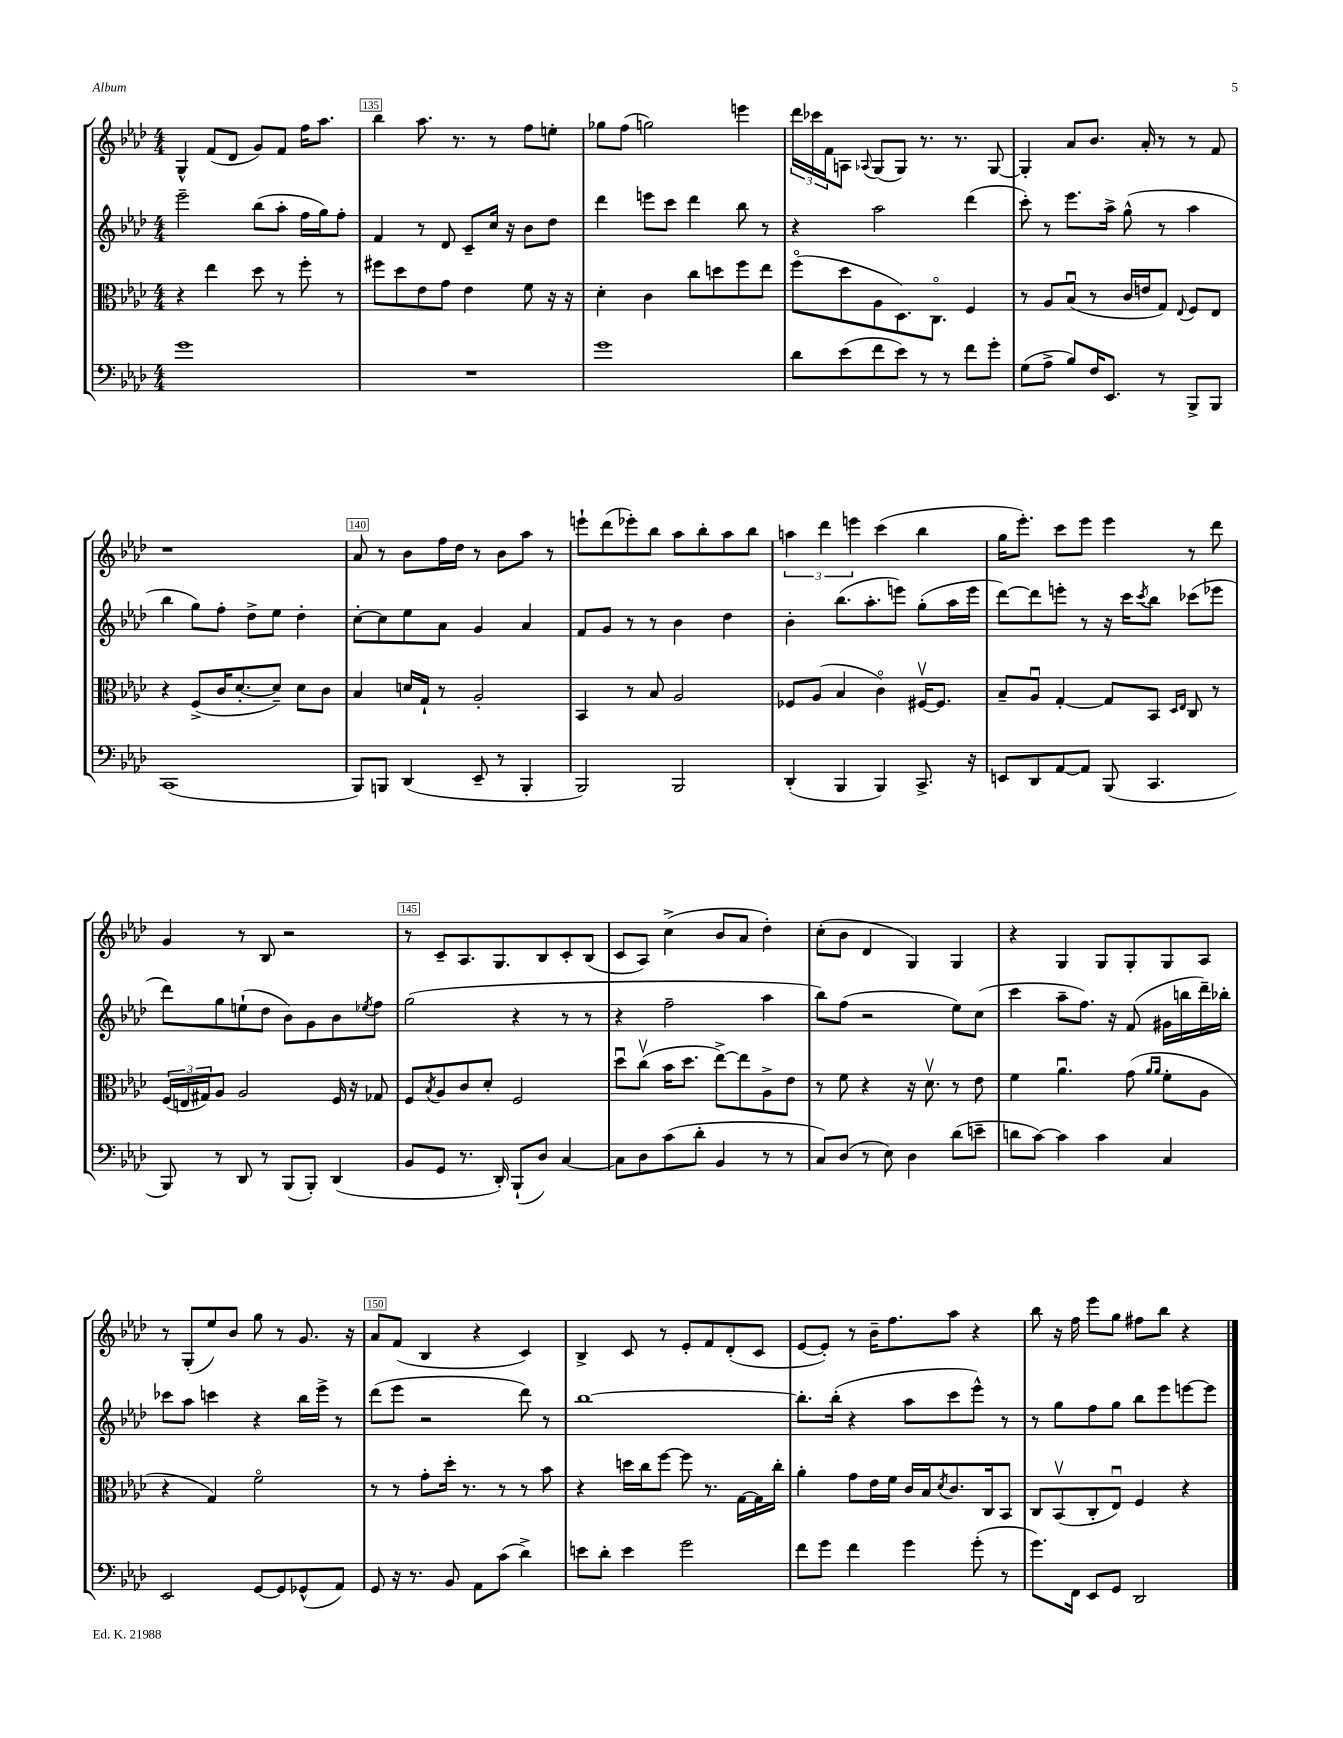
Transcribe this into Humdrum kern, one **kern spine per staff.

**kern	**kern	**kern	**kern
*staff4	*staff3	*staff2	*staff1
*clefF4	*clefC3	*clefG2	*clefG2
*k[b-e-a-d-]	*k[b-e-a-d-]	*k[b-e-a-d-]	*k[b-e-a-d-]
*M4/4	*M4/4	*M4/4	*M4/4
1g	4r	2eee-~	4G^^
.	4ee-	.	(8f
.	.	.	8d-
.	8dd-	(8bb-	8g)
.	8r	8aa-'	8f
.	8ff'	16ff	16ff
.	.	16gg)	8.aa-
.	8r	8ff'	.
=	=	=	=
1r	8ff#	4f	4bb-
.	8dd-	.	.
.	8e-	8r	8.aa-
.	8g	8d-	.
.	.	.	8.r
.	4e-	8c~	.
.	.	16cc	8r
.	.	16r	.
.	8f	8b-	8ff
.	16r	8dd-	8ee'
.	16r	.	.
=	=	=	=
1g	4d-'	4ddd-	8gg-
.	.	.	(8ff
.	4c	8eee	2gg)
.	.	8ccc	.
.	8cc	4ddd-	.
.	8dd	.	.
.	8ff	8bb-	4eee
.	8ee-	8r	.
=	=	=	=
8d-	(8ffo	4r	24ddd-
.	.	.	24ccc-
.	.	.	24f
(8e-	8dd-	.	8A
.	.	.	8qqA-
8f	8A-	2aa-	(8G
8e-)	8.D-)	.	8G)
8r	.	.	8.r
.	8.Co	.	.
8r	.	.	.
.	.	.	8.r
8f	4F	(4ddd-	.
8g'	.	.	[8G
=	=	=	=
(8G	8r	8ccc')	4G']
8A-^	8A-	8r	.
8B-)	(8B-u	8.eee-	8a-
16F	8r	.	8.b-
8.EE-	.	16aa-^	.
.	16c	(8gg^^	.
.	16e	.	16a-'
8r	8G)	8r	8r
.	8qqE-	.	.
8BBB-^	8F	4aa-	8r
8BBB-	8E-	.	8f
=	=	=	=
(1CC	4r	4bb-	1r
.	(8F^	8gg)	.
.	16c	8ff'	.
.	[8.d-'	.	.
.	.	8dd-^	.
.	8d-~])	8ee-	.
.	8d-	4dd-'	.
.	8c	.	.
=	=	=	=
8BBB-)	4B-	[8cc'	8a-
8BBB	.	8cc]	8r
(4DD-	16d	8ee-	8b-
.	16G`	.	.
.	8r	8a-	16ff
.	.	.	16dd-
8EE-~	2A-'	4g	8r
8r	.	.	8b-
4BBB'	.	4a-	8aa-
.	.	.	8r
=	=	=	=
2BBB-)	4BB-	8f	8eee`
.	.	8g	(8ddd-
.	8r	8r	8eee-')
.	8B-	8r	8bb-
2BBB-	2A-	4b-	8aa-
.	.	.	8bb-'
.	.	4dd-	8aa-
.	.	.	8bb-
=	=	=	=
(4DD-'	8F-	4b-'	6aa
.	(8A-	.	.
.	.	.	6ddd-
4BBB-	4B-	(8.bb-	.
.	.	.	6eee
.	.	8.aa-'	.
4BBB-)	4co)	.	(4ccc
.	.	8eee)	.
8.CC^	[16F#v	(8gg'	4bb-
.	8.F#]	.	.
.	.	16aa-	.
16r	.	16eee	.
=	=	=	=
8EE	8B-~	[8ddd-)	16gg
.	.	.	8.eee-')
8DD-	8A-u	8ddd-]	.
[8AA-	[4G'	8eee'	8ccc
8AA-]	.	8r	8eee-
(8BBB-	8G]	16r	4eee-
.	.	16ccc	.
.	.	8qccc	.
4.CC	8BB-	8bb-	.
.	16qqD-	.	.
.	16qqE-	.	.
.	8C	(8ccc-	8r
.	8r	8eee-	8ddd-
=	=	=	=
8BBB-)	(24F	8ddd-)	4g
.	24E	.	.
.	24G#)	.	.
8r	8A-	8gg	.
8DD-	2A-	(8ee`	8r
8r	.	8dd-	8B-
(8BBB-	.	8b-)	2r
8BBB-')	.	8g	.
(4DD-	16F	8b-	.
.	16r	.	.
.	.	8qee-	.
.	8G-	8ff	.
=	=	=	=
8BB-	8F	(2gg	8r
.	8qB-	.	.
8GG	8A-	.	8c~
8.r	8c	.	8.A-
.	8d-'	.	.
16DD-')	.	.	8.G
(8BBB-`	2F	4r	.
8D-)	.	.	8B-
[4C	.	8r	8c'
.	.	8r	(8B-
=	=	=	=
8C]	8dd-u	4r	8c
8D-	(8ccv	.	8A-)
(8c	16b-	2ff~	(4cc^
.	8.dd-	.	.
8d-'	.	.	.
4BB-	[8ee-^)	.	8b-
.	8ee-]	.	8a-
8r	8A-^	4aa-	4dd-')
8r	8e-	.	.
=	=	=	=
8C)	8r	8bb-)	(8cc'
(8D-	8f	(8ff	8b-
8r	4r	2r	4d-
8E-)	.	.	.
4D-	16r	.	4G)
.	8.d-v	.	.
(8d-	8r	8ee-)	4G
8e~	8e-	(8cc	.
=	=	=	=
8d	4f	4ccc	4r
[8c)	.	.	.
4c]	4.a-u	8aa-~	4G
.	.	8.ff)	.
4c	.	.	8G
.	.	16r	.
.	(8g	(8f	8G'
.	16qqa-	.	.
.	16qqa-	.	.
4C	8f'	16g#	8G
.	.	16bb	.
.	8A-	16ddd-~)	8A-
.	.	16bb-'	.
=	=	=	=
2EE-	4r	8ccc-	8r
.	.	8aa-	(8G'
.	4G)	4ccc	8ee-)
.	.	.	8b-
[8GG	2fo	4r	8gg
8GG]	.	.	8r
(8GG-^^	.	16bb-	8.g
.	.	16eee-^	.
8AA-)	.	8r	.
.	.	.	16r
=	=	=	=
8GG	8r	(8ddd-	8a-
16r	8r	8eee-	(8f
8.r	.	.	.
.	8g'	2r	4B-
8BB-	16dd-'	.	.
.	8.r	.	.
8AA-	.	.	4r
(8c	8r	.	.
4d-^)	8r	8ddd-)	4c)
.	8b-	8r	.
=	=	=	=
8e	4r	[1bb-	4B-^
8d-'	.	.	.
4e	16dd	.	8c
.	16cc	.	.
.	[8ff	.	8r
2g	8ff]	.	8e-'
.	8.r	.	8f
.	.	.	(8d-'
.	[16G	.	.
.	16G]	.	8c
.	16cc'	.	.
=	=	=	=
8f	4a-'	8.bb-']	[8e-
8g	.	.	8e-'])
.	.	(16bb-'	.
4f	8g	4r	8r
.	16e-	.	16b-~
.	16f	.	8.ff
4g	16c	8aa-	.
.	16B-	.	.
.	8qd-	.	.
.	8.c	8ccc	8aa-
(8g'	.	8eee-^^)	4r
.	16C	.	.
8r	8BB-	8r	.
=	=	=	=
8.g)	8C	8r	8bb-
.	(8BB-v	8gg	16r
16FF	.	.	16ff
8EE-	8C'	8ff	8eee-
8GG	8E-u)	8gg	8gg
2DD-	4F	8bb-	8ff#
.	.	8eee-	8bb-
.	4r	[8eee	4r
.	.	8eee]	.
==	==	==	==
*-	*-	*-	*-
